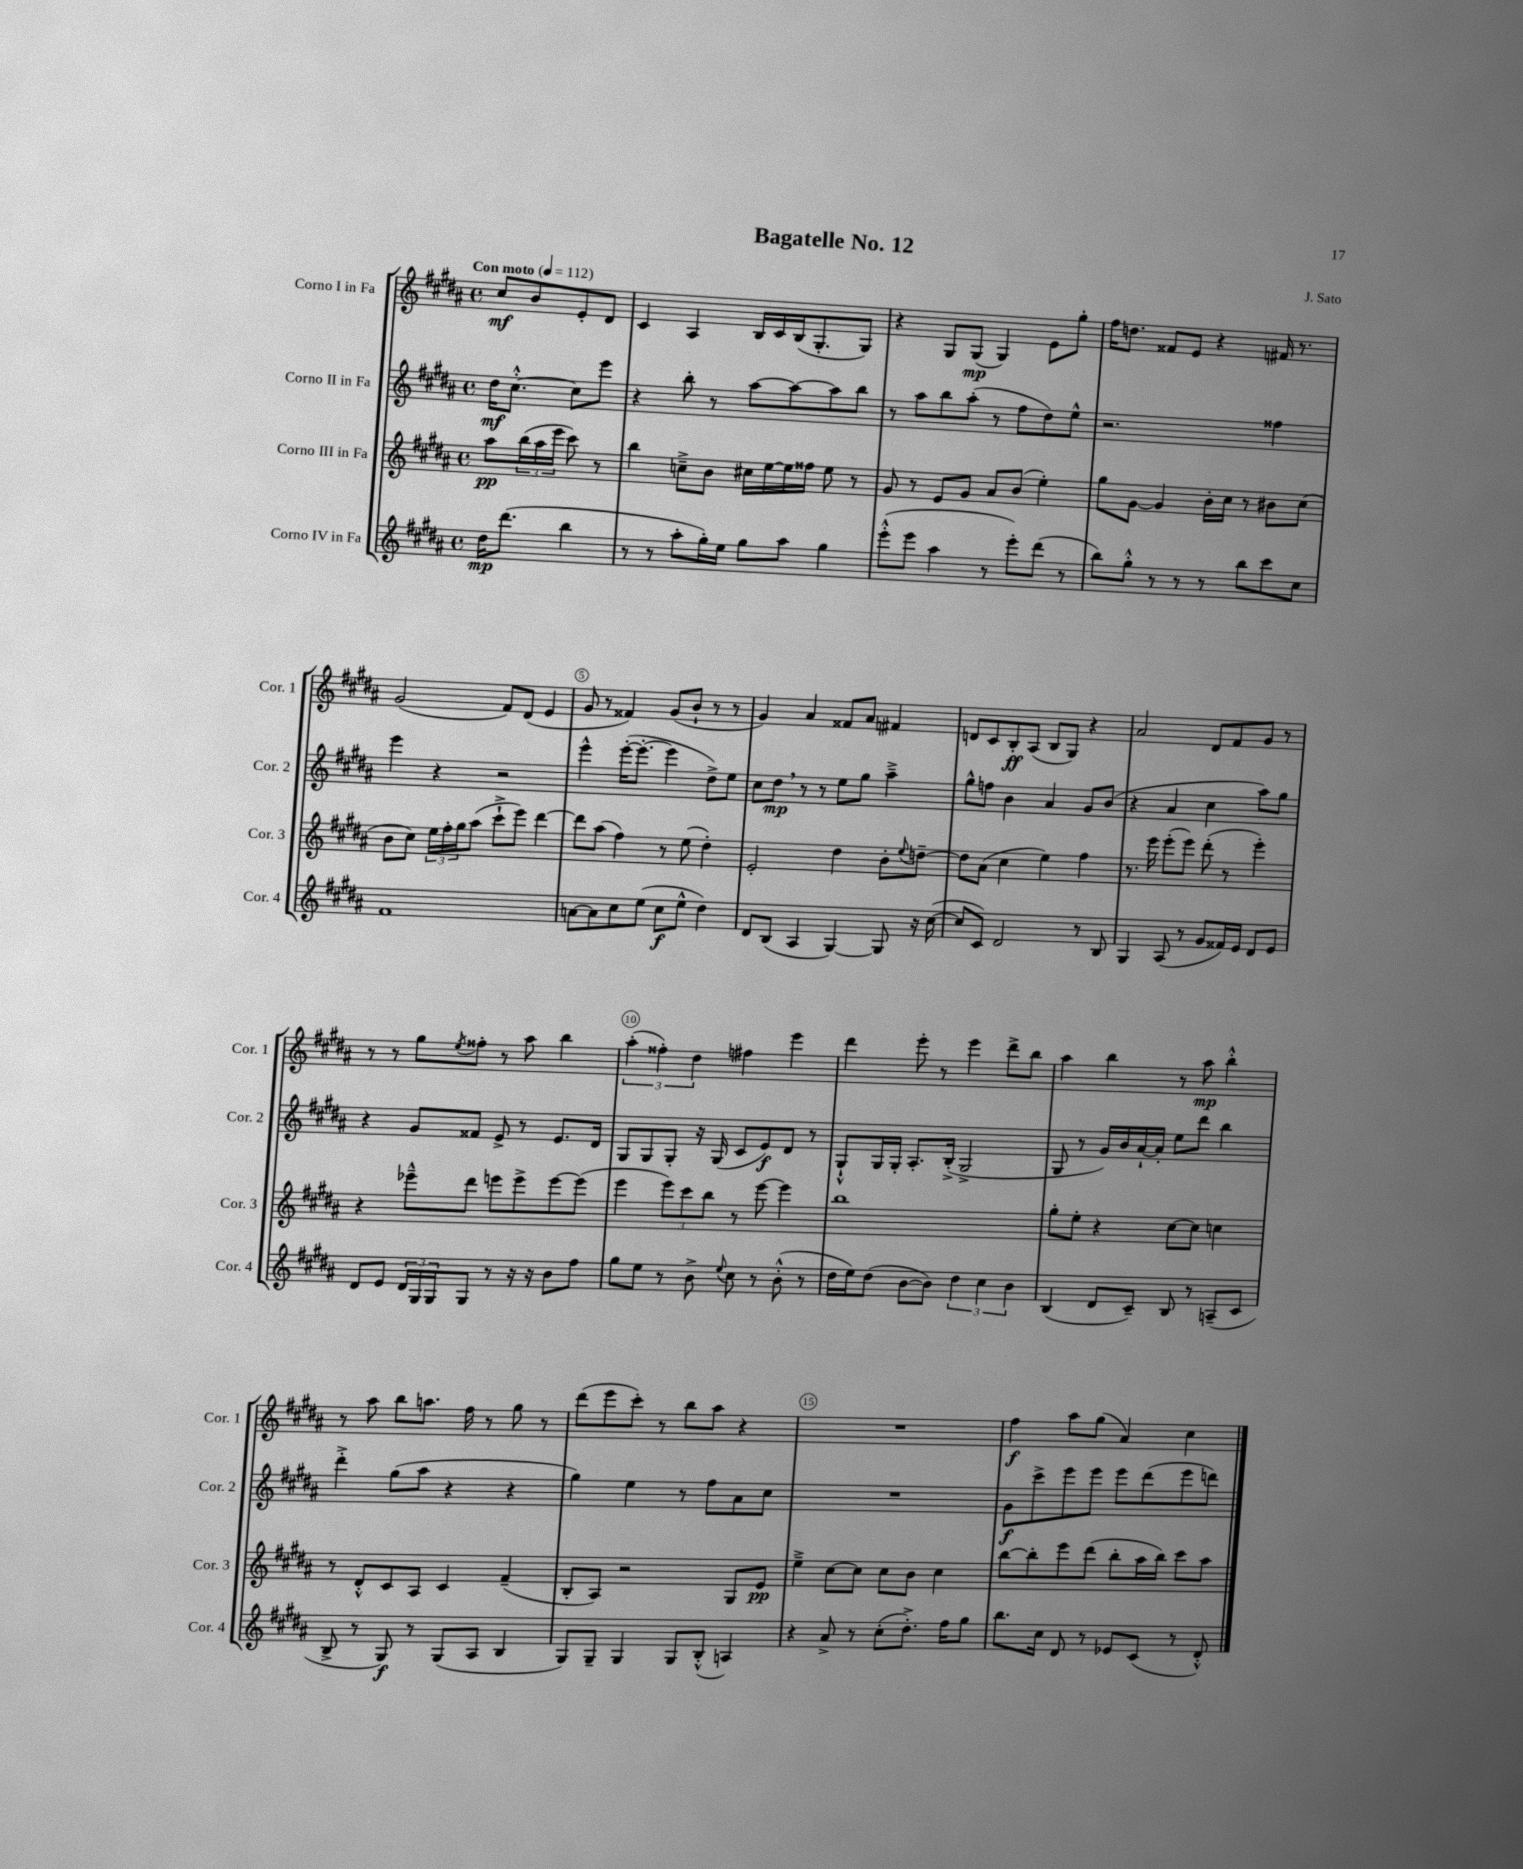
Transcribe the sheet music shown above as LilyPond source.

\header { title = "Bagatelle No. 12" composer = "J. Sato" }
<<
\new StaffGroup <<
\new Staff = "s0" \with { instrumentName = "Corno I in Fa" shortInstrumentName = "Cor. 1" } {
    \clef treble \key b \major \defaultTimeSignature \time 4/4 \partial 2 \tempo "Con moto" 4 = 112
    cis''8\mf b'8 e'8-. dis'8 |
    cis'4 ais4 b16 cis'16 b16( gis8.-. gis8) |
    r4 gis8 gis8\mp( gis4) e'8 gis''8-. |
    fis''16 d''8. fisis'8 e'8 r4 fis'16 r8. |
    gis'2( fis'8) dis'8( e'4 |
    gis'8 r8 fisis'4) gis'8( b'8-! r8 r8 |
    gis'4) ais'4 fisis'8 ais'8 fis'4 |
    d'8 cis'8 b8-.\ff ais8( b8 gis8) r4 |
    ais'2 dis'8 fis'8 gis'8 r8 |
    r8 r8 gis''8 \acciaccatura { e''8 } fisis''8-. r8 ais''8 b''4 |
    \tuplet 3/2 { ais''4-.( fisis''4-.) dis''4 } fis''4 e'''4 |
    dis'''4 e'''8-. r8 e'''4 dis'''8-> b''8 |
    ais''4 b''4 r8 ais''8\mp b''4-.-^ |
    r8 ais''8 b''8 a''8. fis''16 r8 gis''8 r8 |
    dis'''8( e'''8 cis'''8-.) r8 b''8 ais''8 r4 |
    R1 |
    fis''4\f ais''8 gis''8( ais'4) cis''4 \bar "|." |
}
\new Staff = "s1" \with { instrumentName = "Corno II in Fa" shortInstrumentName = "Cor. 2" } {
    \clef treble \key b \major \defaultTimeSignature \time 4/4 \partial 2
    dis''16\mf cis''8.~-.-^ cis''8 e'''8 |
    r4 b''8-. r8 ais''8~ ais''8~ ais''8 b''8 |
    r8 ais''8 b''8 ais''8-.( r8 fis''8 dis''8) e''8-^ |
    r2. fisis''4 |
    e'''4 r4 r2 |
    e'''4-^ e'''16~-.( e'''8.~-. e'''4 dis''8->) e''8 |
    cis''8 dis''8\mp \breathe r8 r8 e''8 gis''8 ais''4---> |
    gis''8-^ f''8 b'4 ais'4 gis'8 b'8( |
    r4 ais'4 cis''4 ais''8) gis''8 |
    r4 gis'8 fisis'8 e'8-> r8 e'8. dis'16 |
    gis8 gis8 gis8-. r16 gis16( cis'8 e'8\f) dis'8 r8 |
    gis8-!-^ gis16 gis16-. ais8.-. b16-.->( gis2-> |
    gis8 r8 gis'16) b'16 ais'16~-! ais'16-. e''8 dis'''8 b''4 |
    dis'''4-.-> gis''8( ais''8 r4 r4 |
    gis''4) e''4 r8 fis''8 ais'8 cis''8 |
    R1 |
    gis'8\f cis'''8-> e'''8 e'''8 e'''8 dis'''8( e'''8 d'''8) \bar "|." |
}
\new Staff = "s2" \with { instrumentName = "Corno III in Fa" shortInstrumentName = "Cor. 3" } {
    \clef treble \key b \major \defaultTimeSignature \time 4/4 \partial 2
    ais''8\pp \tuplet 3/2 { b''16( ais''16 e'''16 } cis'''8) r8 |
    b''4 c''8---> b'8 cis''16 e''16~ e''16 fisis''16 e''8 r8 |
    gis'8 r8 e'8 gis'8 ais'8 b'8( e''4-.) |
    gis''8 gis'8~ gis'4 b'16-. cis''16 r8 bis'8 cis''8( |
    b'8 cis''8) \tuplet 3/2 { e''16 fis''16-. gis''16 } ais''8( cis'''8-!-> e'''8) dis'''4~ |
    dis'''8 ais''8( fis''4) r8 e''8( dis''4-.) |
    e'2-. dis''4 b'8-. \appoggiatura { e''8 } d''8~-- |
    d''8 ais'8( cis''4 e''4) fis''4 |
    r8. e'''16 e'''8-.( e'''8) dis'''8-.( r8 e'''4-.) |
    r4 ees'''8---^ dis'''8 e'''8 e'''8-> e'''8~ e'''8( |
    e'''4 \tuplet 3/2 { e'''8) cis'''8 b''8 } r8 e'''8~ e'''4 |
    b''1 |
    gis''8-. e''8-. r4 cis''8~ cis''8 c''4 |
    r8 dis'8-.-^ cis'8 ais8 cis'4 fis'4--( |
    b8-. ais8) r2 gis8 e'8\pp |
    e''4---> cis''8~ cis''8 cis''8 b'8 cis''4 |
    b''8~ b''8-. e'''8 dis'''8( b''8-. ais''16 b''16) cis'''8 ais''8 \bar "|." |
}
\new Staff = "s3" \with { instrumentName = "Corno IV in Fa" shortInstrumentName = "Cor. 4" } {
    \clef treble \key b \major \defaultTimeSignature \time 4/4 \partial 2
    dis''16\mp dis'''8.( b''4 |
    r8 r8 ais''8-. gis''16-.) e''16 gis''8 ais''8 gis''4 |
    e'''8-.-^( e'''8 ais''4 r8 e'''8-.) dis'''8( r8 |
    b''8) gis''8-.-^ r8 r8 r8 b''8 cis'''8 cis''8 |
    fis'1 |
    a'8~ a'8 cis''8 e''8( cis''8\f e''8-^ dis''4) |
    dis'8 b8( ais4 gis4~) gis8 r16 cis''16~( |
    cis''8 cis'8) dis'2 r8 b8 |
    gis4 ais8( r8 gis'8 fisis'16) e'16 dis'8 e'8 |
    dis'8 e'8 \tuplet 3/2 { dis'16 gis16 gis16 } gis8 r8 r16 r16 b'8 fis''8 |
    gis''8 e''8 r8 b'8-> \appoggiatura { e''8 } cis''8 r8 b'8-.-^( r8 |
    dis''16 e''16) dis''8( b'8~ b'8) \tuplet 3/2 { dis''4 cis''4 b'4 } |
    b4( dis'8 cis'8--) b8 r8 a8--( cis'8 |
    b8-> r8 gis8\f) r8 gis8( ais8 b4 |
    gis8) gis8-- gis4 gis8 b8-.-^( a4) |
    r4 ais'8-> r8 cis''8-.( dis''8.-.->) fis''16 gis''8 |
    b''8. cis''16 dis'8 r8 ees'8 cis'8( r8 dis'8-.-^) \bar "|." |
}
>>
>>
\layout { \context { \Score \override BarNumber.break-visibility = ##(#f #t #t) barNumberVisibility = #(every-nth-bar-number-visible 5) \override BarNumber.stencil = #(make-stencil-circler 0.1 0.3 ly:text-interface::print) } }
